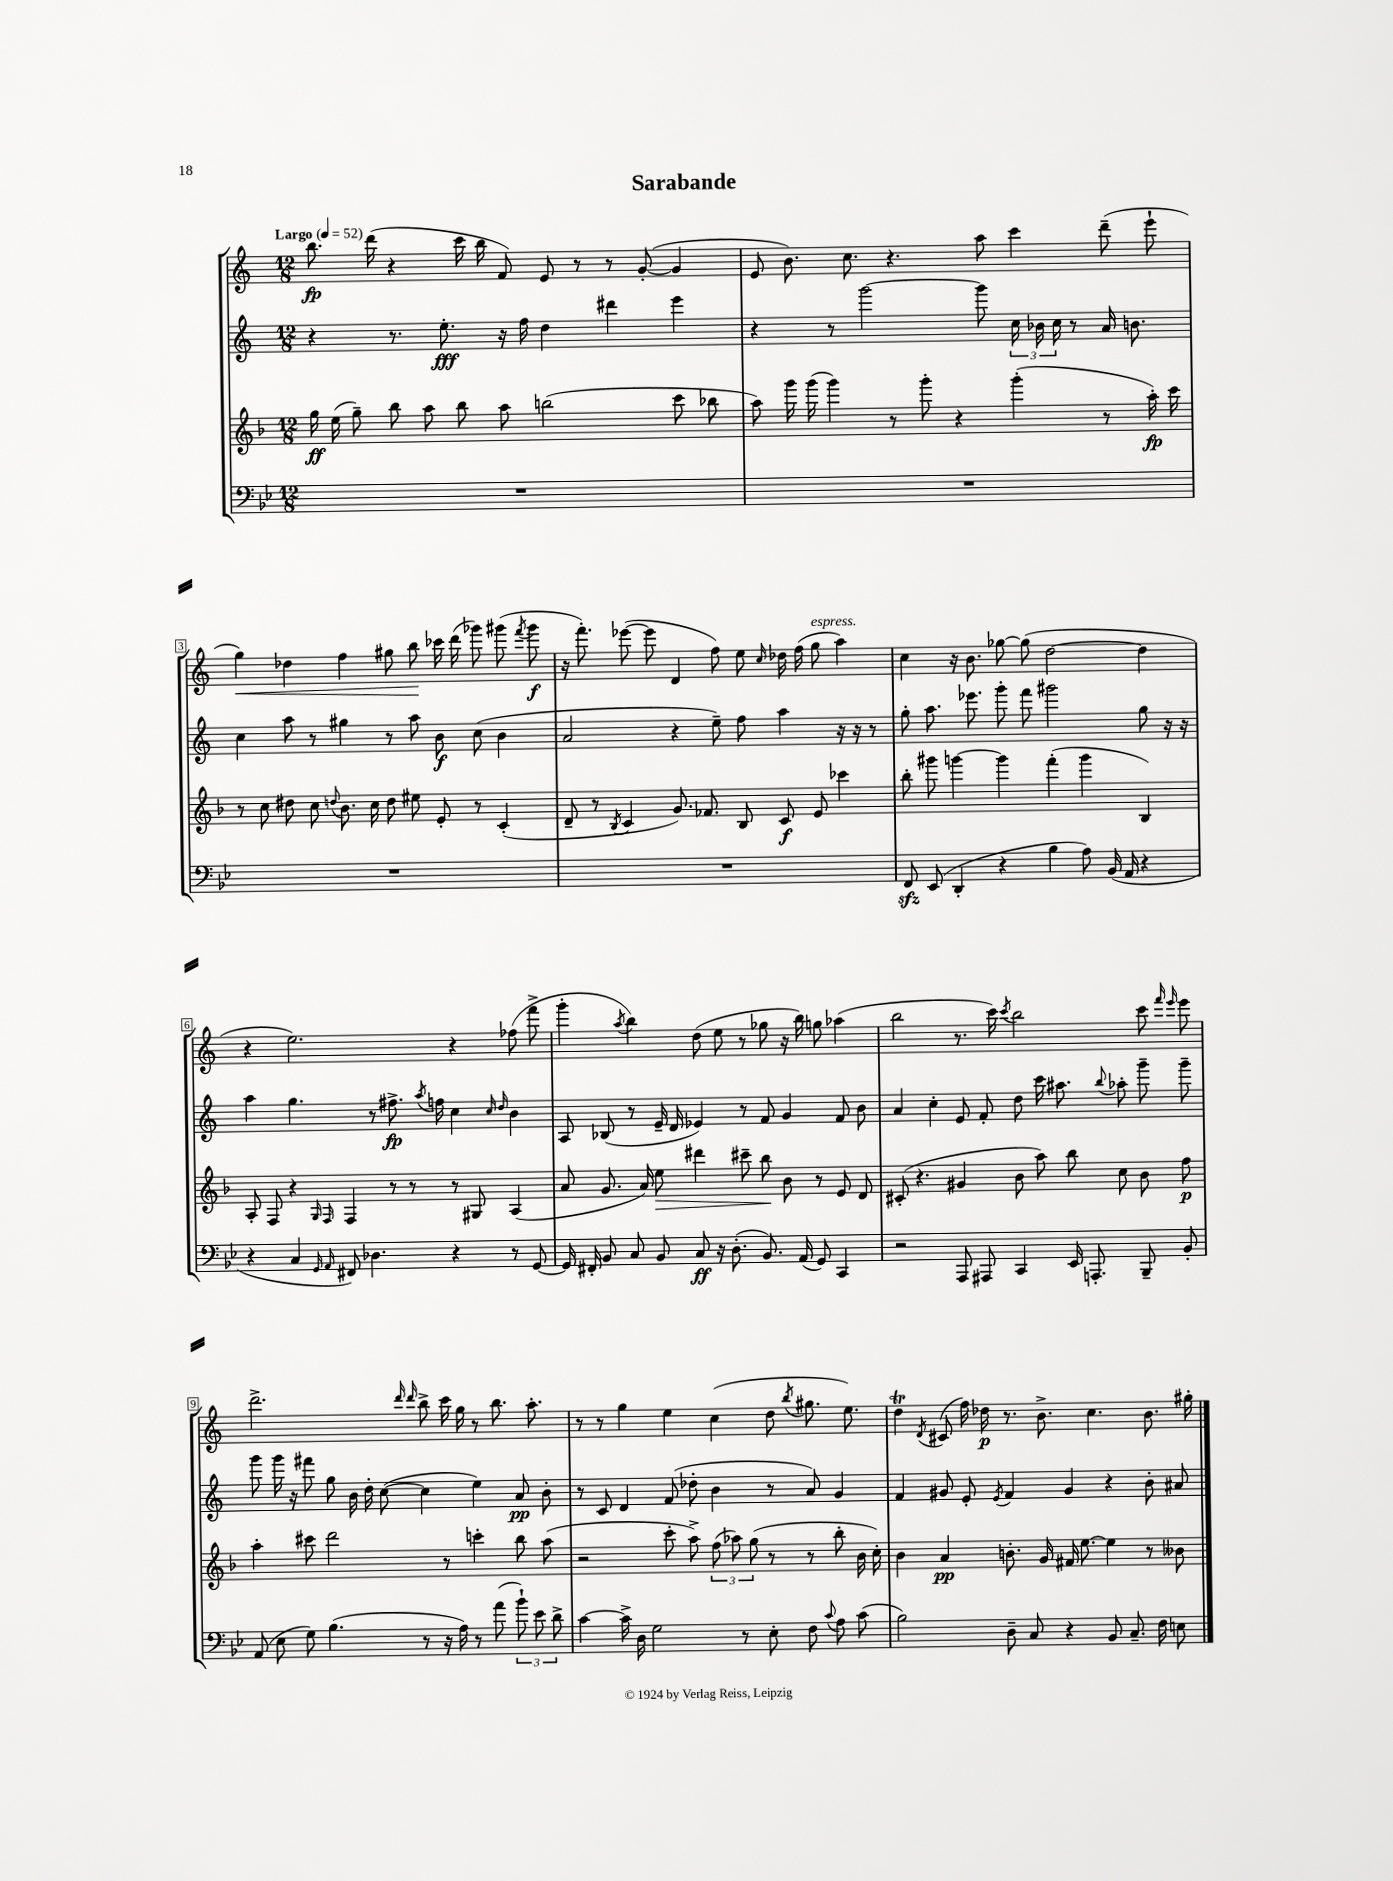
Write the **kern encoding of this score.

**kern	**kern	**kern	**kern
*staff4	*staff3	*staff2	*staff1
*clefF4	*clefG2	*clefG2	*clefG2
*k[b-e-]	*k[b-]	*k[]	*k[]
*M12/8	*M12/8	*M12/8	*M12/8
*MM52	*MM52	*MM52	*MM52
1.r	16gg	4r	8.bb
.	(16ee	.	.
.	8gg~)	.	.
.	.	.	(16ddd
.	8bb-	8.r	4r
.	8aa	.	.
.	.	8.ee'	.
.	8bb-	.	16ccc
.	.	.	16bb
.	8aa	16r	8f)
.	.	16ff	.
.	(2bb	4dd	8e
.	.	.	8r
.	.	4ddd#	8r
.	.	.	([8g'
.	8ccc	4eee	4g]
.	8bb-	.	.
=	=	=	=
1.r	8aa)	4r	8e
.	16ggg	.	8.b)
.	(16ggg	.	.
.	4ggg)	8r	.
.	.	.	8.cc
.	.	[2ggg	.
.	8r	.	4.r
.	8ggg'	.	.
.	4r	.	.
.	.	8ggg]	8aa
.	(4ggg'	24cc	4ccc
.	.	24b-	.
.	.	24cc	.
.	.	8r	.
.	8r	16a	(8ddd~
.	.	8.b	.
.	16aa')	.	8eee`
.	16ccc	.	.
=	=	=	=
1.r	8r	4cc	4gg)
.	8cc	.	.
.	8dd#	8aa	4dd-
.	8cc	8r	.
.	8qqdd	.	.
.	8.b-	4gg#	4ff
.	16cc	.	.
.	8dd	8r	8gg#
.	8ee#	8aa	8bb
.	8e'	8b	16ccc-
.	.	.	(16ddd
.	8r	(8cc	8ggg-)
.	(4c'	4b	(8ggg#
.	.	.	8qfff
.	.	.	8ggg#
=	=	=	=
1.r	8d~	2a	16r
.	.	.	8.fff')
.	8r	.	.
.	8qB-	.	.
.	4c	.	([8eee-
.	.	.	8eee-]
.	8.g)	4r	4d
.	8.f-	.	.
.	.	8ee~)	8ff)
.	8B-	8ff	8ee
.	.	.	16qqcc
.	8c	4aa	16dd-
.	.	.	(16ff
.	8e	.	8gg
.	4ccc-	16r	4aa)
.	.	16r	.
.	.	8r	.
=	=	=	=
8FF	8bb-'	8gg'	4cc
(8EE-	8ggg#	8.aa	.
4DD'	[4ggg	.	16r
.	.	8.eee-	8.b
4r	4ggg]	8ggg'	[8gg-
.	.	8fff	(8gg-]
4B-	(4fff'	2ggg#	[2dd
8A)	4ggg	.	.
(16BB-	.	.	.
16AA	.	.	.
4r	4B-)	8gg	4dd]
.	.	16r	.
.	.	16r	.
=	=	=	=
4r	8A'	4aa	4r
.	8F	.	.
4C	4r	4.gg	2.ee)
16qqGG	16qqG	.	.
16qqAA	16qqF	.	.
8FF#)	4F	.	.
4.D-	.	8r	.
.	8r	8.ff#^	.
.	8r	.	.
.	.	8qaa	.
.	.	16ff	.
4r	8r	4cc	4r
.	8G#	.	.
.	.	16qqcc	.
.	.	16qqdd	.
8r	(4A	4b	(8ff-
[8GG	.	.	8fff^
=	=	=	=
16GG]	8a	8A	4ggg'
16FF#'	.	.	.
8BB-	8.g	(8B-	.
.	.	.	8qaa
8C	.	8r	4bb)
.	16a)	.	.
8BB-	8ee	16e~	.
.	.	16d	.
8C	4ddd#	4e-)	(8dd
16r	.	.	8ee
(8.D'	.	.	.
.	8ccc#~	8r	8r
8.BB-)	8bb-	8f	8gg-
.	8b-	4g	16r
(16AA	.	.	16bb)
8GG)	8r	.	8gg
4CC	8e	8f	(4aa-
.	8d	8b	.
=	=	=	=
2r	(8c#'	4a	2bb
.	4.r	.	.
.	.	4cc'	.
8AAA	4g#	8e	8.r
8AAA#	.	8f'	.
.	.	.	16ccc)
.	.	.	8qccc
4CC	8b-	8dd	2bb
.	8aa)	16ccc	.
.	.	8.aa#	.
16EE-	8bb-	.	.
8.AAA'	.	.	.
.	.	8qqbb	.
.	8cc	8aa-'	.
8BBB-~	8b-	8ggg~	8ccc
.	.	.	16qqfff
.	.	.	16qqeee
8BB-'	8ff	8ggg~	8eee
=	=	=	=
(8AA	4aa'	8ggg	2.ddd^
8E-	.	16ggg	.
.	.	16r	.
8G)	8ccc#	8fff#	.
(4.B-	2ddd	8gg	.
.	.	16b	.
.	.	16dd'	.
.	.	([8cc	.
.	.	.	16qqddd
.	.	.	16qqddd
8r	.	4cc]	8bb^
16r	8r	.	16ccc
16A)	.	.	16gg
8r	4ccc'	4ee)	8r
(8a	.	.	8.bb
12b-`)	8bb-	8a	.
.	.	.	8.aa'
12e-	.	.	.
.	(8aa	8b'	.
12d^	.	.	.
=	=	=	=
[4c	2r	8r	8r
.	.	8c	8r
16c^]	.	4d	4gg
16D	.	.	.
2G	.	.	.
.	8ccc'	(8f	4ee
.	8aa^)	8dd-'	.
.	(12ff	4b	(4cc
.	12aa-)	.	.
8r	.	.	.
.	(12gg	.	.
8E-'	8r	8r	8dd
.	.	.	8qbb
8F	8r	8a)	8.gg#
8qqc	.	.	.
8A	8bb-'	4g	.
.	.	.	8.ee)
(8c	16b-	.	.
.	16cc')	.	.
=	=	=	=
2B-)	4b-	4f	4dd
.	.	.	8qd
.	4a	8g#	(8c#
.	.	8e'	16ff)
.	.	.	16dd-
.	.	8qe	.
8D~	8.b'	4f	8.r
8C	.	.	.
.	16g	.	8.b^
4r	16f#	4g#	.
.	[8.ee	.	.
.	.	.	4.cc
8BB-	4ee]	4r	.
8.C~	.	.	.
.	8r	8b'	8.b
16F	.	.	.
8E	8b--	8a#	.
.	.	.	16gg#'
==	==	==	==
*-	*-	*-	*-
